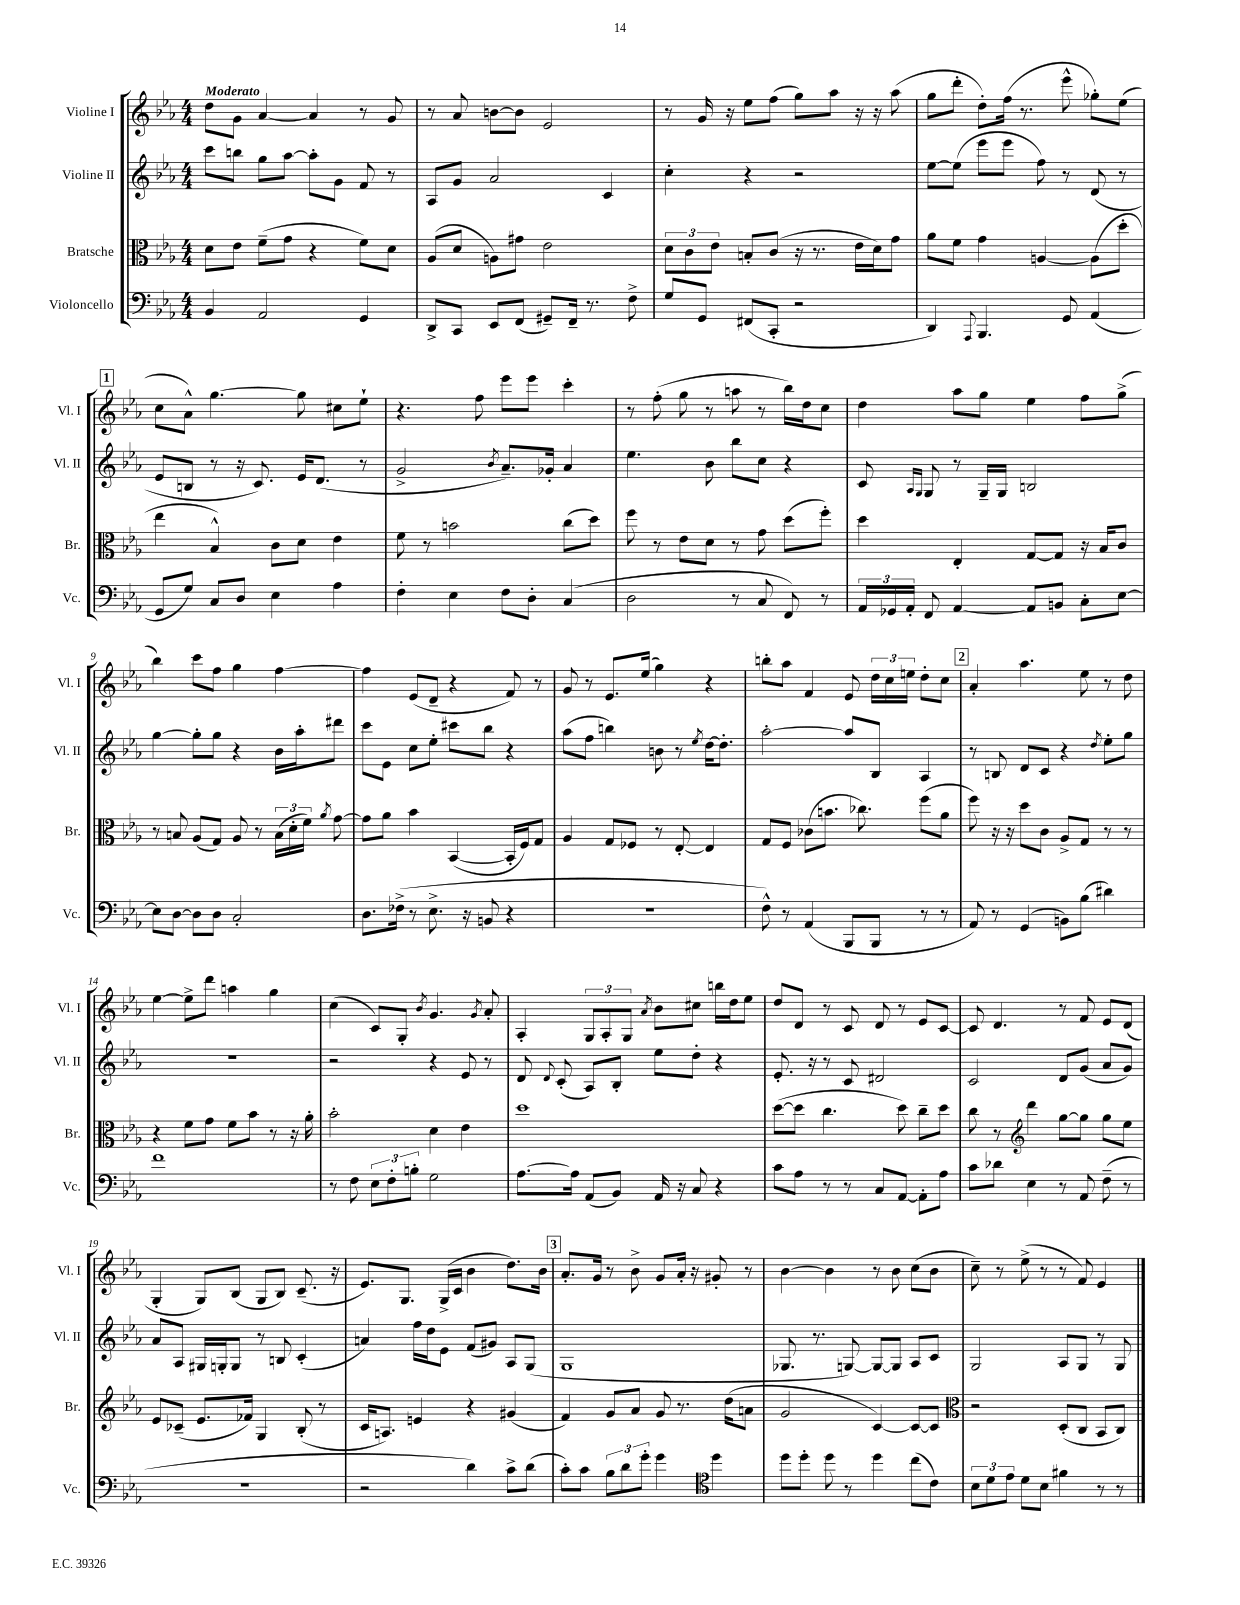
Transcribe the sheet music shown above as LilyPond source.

<<
\new StaffGroup <<
\new Staff = "s0" \with { instrumentName = "Violine I" shortInstrumentName = "Vl. I" } {
    \clef treble \key ees \major \numericTimeSignature \time 4/4 \tempo "Moderato"
    \autoBeamOff d''8[ g'8] aes'4~ aes'4 r8 g'8 |
    r8 aes'8 b'8[~ b'8] ees'2 |
    r8 g'16 r16 ees''8[ f''8]( g''8[) aes''8] r16 r16 aes''8( |
    g''8[ d'''8]-. d''8[-.) f''16]( r8. ees'''8-^ ges''8[-.) ees''8]( |
    \mark \markup { \box "1" } c''8[ aes'8]-^) g''4.~ g''8 cis''8[ ees''8]-! |
    r4. f''8 ees'''8[ ees'''8] c'''4-. |
    r8 f''8-.( g''8 r8 a''8 r8 bes''16[) d''16 c''8] |
    d''4 aes''8[ g''8] ees''4 f''8[ g''8]->( |
    bes''4) c'''8[ f''8] g''4 f''4~ |
    f''4 ees'8[( d'8]-- r4 f'8) r8 |
    g'8 r8 ees'8.[ ees''16]( g''4) r4 |
    b''8[-. aes''8] f'4 ees'8 \tuplet 3/2 { d''16[ c''16 e''16] } d''8[-. c''8] |
    \mark \markup { \box "2" } aes'4-. aes''4. ees''8 r8 d''8 |
    ees''4~ ees''8[-> d'''8] a''4 g''4 |
    c''4( c'8[) g8]-. \acciaccatura { bes'8 } g'4. \acciaccatura { g'8 } aes'8-. |
    aes4-. \tuplet 3/2 { g8[ aes8-. g8] } \acciaccatura { aes'8 } bes'8[ cis''8] b''16[ d''16 ees''8] |
    d''8[ d'8] r8 c'8 d'8 r8 ees'8[ c'8]~ |
    c'8 d'4. r8 f'8 ees'8[ d'8]( |
    g4-. g8[) bes8]( g8[ bes8]) c'8.--( r16 |
    ees'8.[) g8.] g16[->( c'16] bes'4 d''8.[) bes'16] |
    \mark \markup { \box "3" } aes'8.[-. g'16] r8 bes'8-> g'8[ aes'16]-. r16 gis'8-. r8 |
    bes'4~ bes'4 r8 bes'8 c''8[( bes'8] |
    c''8--) r8 ees''8->( r8 r8 f'8) ees'4 \bar "|." |
}
\new Staff = "s1" \with { instrumentName = "Violine II" shortInstrumentName = "Vl. II" } {
    \clef treble \key ees \major \numericTimeSignature \time 4/4
    \autoBeamOff c'''8[ b''8] g''8[ aes''8]~ aes''8[-. g'8] f'8 r8 |
    aes8[ g'8] aes'2 c'4 |
    c''4-. r4 r2 |
    ees''8[~ ees''8]( ees'''8[ ees'''8] f''8) r8 d'8( r8 |
    \mark \markup { \box "1" } ees'8[ b8] r8 r16 c'8.) ees'16[ d'8.]( r8 |
    g'2-> \acciaccatura { bes'8 } aes'8.[--) ges'16]-. aes'4 |
    ees''4. bes'8 bes''8[ c''8] r4 |
    c'8 \grace { aes16[ g16] } g8 r8 g16[-- g16] b2 |
    g''4~ g''8[-. g''8] r4 bes'16[ aes''16-. dis'''8] |
    c'''8[ ees'8] c''8[ ees''8]-. cis'''8[ bes''8] r4 |
    aes''8[( f''8] b''4) b'8 r8 \acciaccatura { ees''8 } d''16[~ d''8.]-. |
    aes''2~-. aes''8[ bes8] aes4 |
    \mark \markup { \box "2" } r8 b8 d'8[ c'8] r4 \acciaccatura { d''8 } ees''8[-. g''8] |
    R1 |
    r2 r4 ees'8 r8 |
    d'8 \appoggiatura { d'8 } c'8-.( aes8[) bes8]-. ees''8[ d''8]-. r4 |
    ees'8.-. r16 r8 c'8 dis'2 |
    c'2 d'8[ g'8]( aes'8[ g'8]) |
    aes'8[ aes8] gis16[ g16-. g8] r8 b8 c'4-.( |
    a'4) f''16[ d''16 ees'8] f'8[( gis'8]) aes8[ g8]( |
    \mark \markup { \box "3" } g1 |
    ges8. r8. g8~) g8[~ g8] aes8[ c'8] |
    g2 aes8[ g8] r8 g8 \bar "|." |
}
\new Staff = "s2" \with { instrumentName = "Bratsche" shortInstrumentName = "Br." } {
    \clef alto \key ees \major \numericTimeSignature \time 4/4
    \autoBeamOff d'8[ ees'8] f'8[--( g'8] r4 f'8[) d'8] |
    aes8[( d'8] a8[) gis'8] ees'2 |
    \tuplet 3/2 { d'8[ c'8 ees'8] } b8[-. c'8]( r16 r8. ees'16[ d'16) g'8] |
    aes'8[ f'8] g'4 a4~ a8[( d''8]-. |
    \mark \markup { \box "1" } ees''4 bes4-^) c'8[ d'8] ees'4 |
    f'8 r8 b'2 c''8[( d''8]) |
    f''8 r8 ees'8[ d'8] r8 g'8 d''8[( f''8]-.) |
    d''4 ees4-. g8[~ g8] r16 bes16[ c'8] |
    r8 b8 aes8[( g8]) aes8 r8 \tuplet 3/2 { b16[( d'16-. f'16]) } \acciaccatura { aes'8 } g'8~ |
    g'8[ aes'8] bes'4 bes,4~( bes,16[-. f16) g8] |
    aes4 g8[ fes8] r8 ees8~-. ees4 |
    g8[ f8] ces'8[( b'8.] ces''8.) f''8[( aes'8] |
    \mark \markup { \box "2" } f''8) r16 r16 d''8[ c'8] aes8[-> g8] r8 r8 |
    r4 f'8[ g'8] f'8[ bes'8] r8 r16 aes'16-. |
    bes'2-. d'4 ees'4 |
    d''1 |
    d''8[~( d''8] c''4. d''8) c''8[-- d''8] |
    c''8 r8 \clef treble d'''4 g''8[~ g''8] g''8[ ees''8] |
    ees'8[ ces'8]--( ees'8.[ fes'16]) g4 bes8-.( r8 |
    c'16[ a8.]) e'4 r4 gis'4( |
    \mark \markup { \box "3" } f'4) g'8[ aes'8] g'8 r8. d''16[( a'8] |
    g'2 c'4~) c'8[~ c'8] |
    \clef alto r2 d8[-.( c8] bes,8[ c8]) \bar "|." |
}
\new Staff = "s3" \with { instrumentName = "Violoncello" shortInstrumentName = "Vc." } {
    \clef bass \key ees \major \numericTimeSignature \time 4/4
    \autoBeamOff bes,4 aes,2 g,4 |
    d,8[-> c,8] ees,8[ f,8]( gis,8[--) f,16]-- r8. f8-> |
    g8[ g,8] fis,8[( c,8]-. r2 |
    d,4) \appoggiatura { aes,,8 } bes,,4. g,8 aes,4( |
    \mark \markup { \box "1" } g,8[ g8]) c8[ d8] ees4 aes4 |
    f4-. ees4 f8[ d8]-. c4( |
    d2 r8 c8 f,8) r8 |
    \tuplet 3/2 { aes,16[ ges,16 aes,16]-. } f,8 aes,4~ aes,8[ b,8] c8[-. ees8]~ |
    ees8[ d8]~ d8[ d8] c2-. |
    d8.[ fes16]->( r8 ees8.-> r16 b,8 r4 |
    r1 |
    f8-^) r8 aes,4( bes,,8[ bes,,8] r8 r8 |
    \mark \markup { \box "2" } aes,8) r8 g,4( b,8[) bes8]( dis'4) |
    f'1 |
    r8 f8 \tuplet 3/2 { ees8[ f8-. b8]-. } g2 |
    aes8.[~ aes16] aes,8[( bes,8]) aes,16 r16 c8 r4 |
    c'8[ aes8] r8 r8 c8[ aes,8]~ aes,8[-. aes8] |
    c'8[ des'8] ees4 r8 aes,8 f8--( r8 |
    R1 |
    r2 d'4) c'8[-> d'8]( |
    \mark \markup { \box "3" } c'8[-.) c'8] \tuplet 3/2 { bes8[ d'8 g'8]-. } g'4 \clef tenor d''4 |
    d''8[ d''8]-. d''8 r8 d''4 c''8[( c'8]) |
    \tuplet 3/2 { bes8[ d'8 ees'8] } d'8[ bes8] fis'4 r8 r8 \bar "|." |
}
>>
>>
